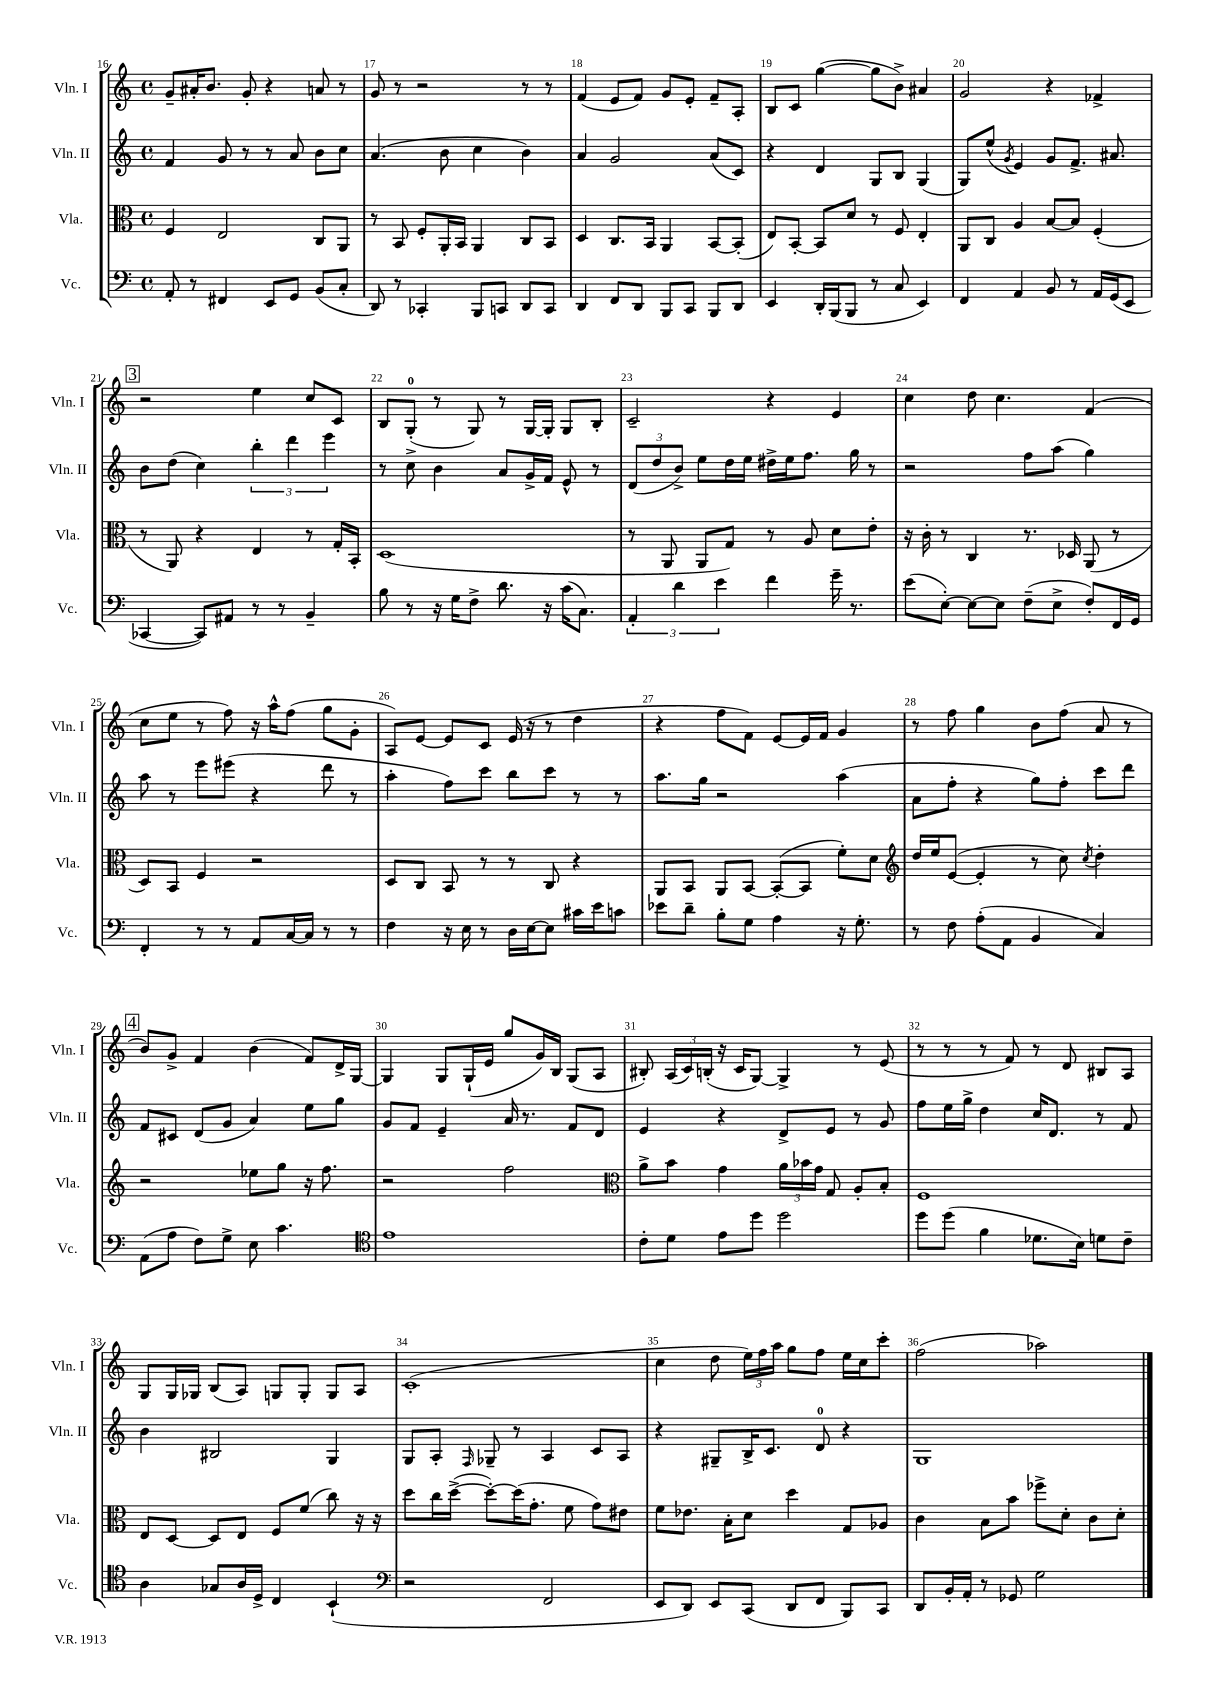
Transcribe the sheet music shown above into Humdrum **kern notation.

**kern	**kern	**kern	**kern
*staff4	*staff3	*staff2	*staff1
*clefF4	*clefC3	*clefG2	*clefG2
*k[]	*k[]	*k[]	*k[]
*M4/4	*M4/4	*M4/4	*M4/4
*met(c)	*met(c)	*met(c)	*met(c)
8AA'	4F	4f	8g~
8r	.	.	16a#'
.	.	.	8.b
4FF#	2E	8g	.
.	.	8r	8g'
8EE	.	8r	4r
8GG	.	8a	.
(8BB	8C	8b	8a
8C'	8AA	8cc	8r
=	=	=	=
8DD)	8r	(4.a	8g
8r	8BB	.	8r
4CC-'	8F'	.	2r
.	16AA'	8b	.
.	16BB	.	.
8BBB	4AA	4cc	.
8CC	.	.	.
8DD	8C	4b)	8r
8CC	8BB	.	8r
=	=	=	=
4DD	4D	4a	(4f
8FF	8.C	2g	8e
8DD	.	.	8f)
.	16BB	.	.
8BBB	4AA	.	8g
8CC	.	.	8e'
8BBB	[8BB	(8a	8f~
8DD	(8BB']	8c)	8A'
=	=	=	=
4EE	8E)	4r	8B
.	[8BB'	.	8c
16DD'	8BB]	4d	([4gg
(16BBB	.	.	.
8BBB	8d	.	.
8r	8r	8G	8gg]
8C	8F	8B	8b^)
4EE)	4E'	(4G	4a#
=	=	=	=
4FF	8AA	8G)	2g
.	8C	(8ee^^	.
.	.	8qg	.
4AA	4A	4e)	.
8BB	[8B	8g	4r
8r	8B]	8.f^	.
16AA	(4F'	.	4f-^
(16GG	.	8.a#	.
8EE	.	.	.
=	=	=	=
[4CC-	8r	8b	2r
.	8AA)	(8dd	.
8CC-])	4r	4cc)	.
8AA#	.	.	.
8r	4E	6bb'	4ee
8r	.	.	.
.	.	6ddd	.
4BB~	8r	.	8cc
.	.	6eee	.
.	16G'	.	8c
.	16BB'	.	.
=	=	=	=
8B	(1D	8r	8B
8r	.	8cc^	(8G'
16r	.	4b	8r
16G	.	.	.
8F^	.	.	8G)
8.d	.	8a	8r
.	.	16g^	[16G
16r	.	16f	16G']
(16c	.	8e^^	8G
8.C)	.	.	.
.	.	8r	8B'
=	=	=	=
6AA'	8r	(12d	2c~
.	.	12dd	.
.	8AA	.	.
6d	.	12b^)	.
.	8AA	8ee	.
6e	.	.	.
.	8G)	16dd	.
.	.	16ee	.
4f	8r	16dd#^	4r
.	.	16ee	.
.	8A	8.ff	.
16g~	8d	.	4e
8.r	.	16gg	.
.	8e'	8r	.
=	=	=	=
(8e	16r	2r	4cc
.	16c'	.	.
[8E')	8r	.	.
8E_	4C	.	8dd
8E]	.	.	4.cc
(8F~	8.r	8ff	.
8E^	.	(8aa	.
.	16D-	.	.
8F')	(8AA	4gg)	(4f
16FF	8r	.	.
16GG	.	.	.
=	=	=	=
4FF'	8D)	8aa	8cc
.	8BB	8r	8ee
8r	4F	8eee	8r
8r	.	(8eee#	8ff)
8AA	2r	4r	16r
.	.	.	16aa^^
[16C	.	.	(8ff
16C]	.	.	.
8r	.	8ddd	8gg
8r	.	8r	8g'
=	=	=	=
4F	8D	4aa'	8A)
.	8C	.	[8e
16r	8BB	8ff)	8e]
16E	.	.	.
8r	8r	8ccc	8c
16D	8r	8bb	(16e
[16E	.	.	16r
8E]	8C	8ccc	8r
16c#	4r	8r	4dd
16e	.	.	.
8c	.	8r	.
=	=	=	=
8e-	8AA	8.aa	4r
8d~	8BB	.	.
.	.	16gg	.
8B'	8AA	2r	8ff
8G	[8BB	.	8f)
4A	(8BB'_	.	[8e
.	8BB]	.	16e]
.	.	.	16f
16r	8f')	(4aa	4g
8.G'	.	.	.
.	8d	.	.
=	=	=	=
*	*clefG2	*	*
8r	16dd	8a	8r
.	16ee	.	.
8F	([8e	8ff'	8ff
(8A'	4e']	4r	4gg
8AA	.	.	.
4BB	8r	8gg)	8b
.	8cc)	8ff'	(8ff
.	8qcc	.	.
4C)	4dd'	8ccc	8a
.	.	8ddd	8r
=	=	=	=
(8AA	2r	8f	8b)
8A	.	8c#	8g^
8F)	.	(8d	4f
8G^	.	8g	.
8E	8ee-	4a)	(4b
4.c	8gg	.	.
.	16r	8ee	8f)
.	8.ff	.	.
.	.	8gg	16d^
.	.	.	[16G
=	=	=	=
*clefC4	*	*	*
1e	2r	8g	4G]
.	.	8f	.
.	.	4e~	8G
.	.	.	(16G`
.	.	.	16e
.	2ff	16a	8gg
.	.	8.r	.
.	.	.	16g)
.	.	.	16B
.	.	8f	(8G
.	.	8d	8A
=	=	=	=
*	*clefC3	*	*
8c'	8a^	4e	8B#')
8d	8b	.	(24A
.	.	.	24c)
.	.	.	(24B'
8e	4g	4r	16r
.	.	.	16c
8dd	.	.	[8G)
2dd	24a	8d^	4G^]
.	24b-	.	.
.	24g	.	.
.	8G	8e	.
.	8A'	8r	8r
.	8B'	8g	(8e
=	=	=	=
8dd	1F	8ff	8r
(8dd	.	16ee	8r
.	.	16gg^	.
4f	.	4dd	8r
.	.	.	8f)
8.d-	.	16cc	8r
.	.	8.d	.
.	.	.	8d
16B)	.	.	.
8d	.	8r	8B#
8c~	.	8f	8A
=	=	=	=
4A	8E	4b	8G
.	[8D	.	16G
.	.	.	16G-
8G-	8D]	2B#	(8B
16A	8E	.	8A)
16D^	.	.	.
4C	8F	.	8G
.	(8f	.	8G'
(4BB`	8cc)	4G	8G
.	16r	.	8A
.	16r	.	.
=	=	=	=
*clefF4	*	*	*
2r	8dd	8G	(1c'
.	16cc	8A'	.
.	([16dd^	.	.
.	.	16qqF	.
.	8dd'_)	8G-~	.
.	(16dd]	8r	.
.	8.g'	.	.
2FF	.	4A	.
.	8f	.	.
.	8g)	8c	.
.	8e#	8A	.
=	=	=	=
8EE	8f	4r	4cc
8DD)	8.e-	.	.
8EE	.	8G#~	8dd
.	16B'	.	.
(8CC	8d	16B^	24ee)
.	.	.	24ff
.	.	8.c	.
.	.	.	24aa
8DD	4dd	.	8gg
8FF	.	8d	8ff
8BBB)	8G	4r	16ee
.	.	.	16cc
8CC	8A-	.	8ccc'
=	=	=	=
8DD	4c	1G	(2ff
16BB'	.	.	.
16AA'	.	.	.
8r	8B	.	.
8GG-	8b	.	.
2G	8ff-^	.	2aa-)
.	8d'	.	.
.	8c	.	.
.	8d'	.	.
==	==	==	==
*-	*-	*-	*-
